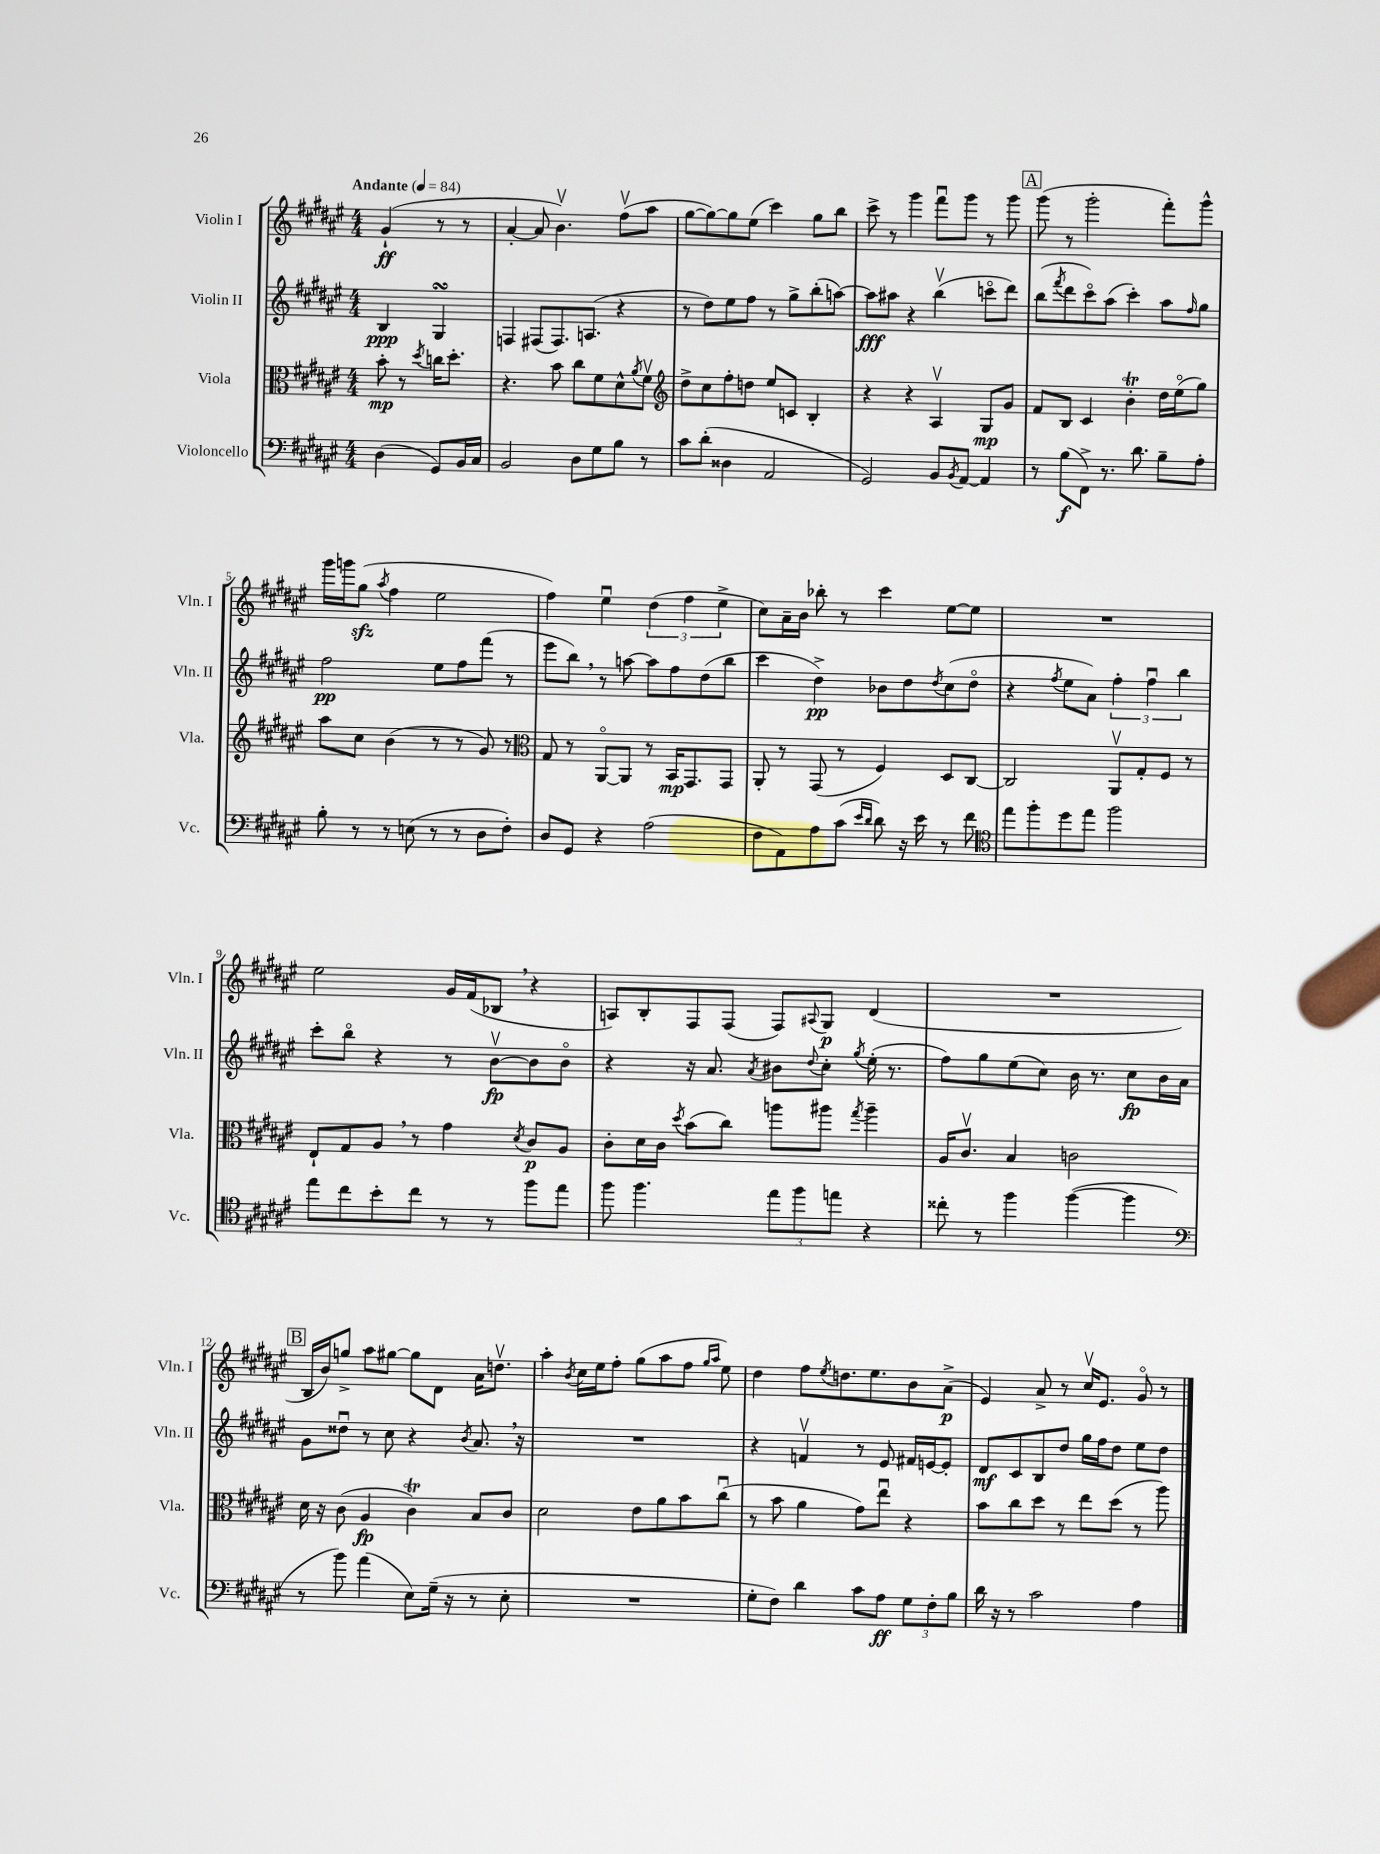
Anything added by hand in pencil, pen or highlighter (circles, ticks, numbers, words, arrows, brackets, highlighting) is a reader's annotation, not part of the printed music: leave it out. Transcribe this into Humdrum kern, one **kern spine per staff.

**kern	**kern	**kern	**kern
*staff4	*staff3	*staff2	*staff1
*clefF4	*clefC3	*clefG2	*clefG2
*k[f#c#g#d#a#e#]	*k[f#c#g#d#a#e#]	*k[f#c#g#d#a#e#]	*k[f#c#g#d#a#e#]
*M4/4	*M4/4	*M4/4	*M4/4
*MM84	*MM84	*MM84	*MM84
(4D#	8b'	4B	(4g#`
.	8r	.	.
.	8qdd#	.	.
8GG#)	16cc	4G#	8r
.	8.dd#'	.	.
16BB	.	.	8r
16C#	.	.	.
=	=	=	=
2BB	4.r	4F	[4a#'
.	.	(8F#	8a#]
.	8b	8.F#)	4.bv)
8D#	8cc#	.	.
.	.	(8.A	.
8G#	8f#	.	.
8B	8d#^^	4r	(8ff#v
.	8qa#	.	.
8r	8f#v	.	8aa#
=	=	=	=
*	*clefG2	*	*
8c#	8dd#^	8r	[8gg#
(8d#'	8cc#	8dd#)	8gg#_)
4D##	8ff#'	8ee#	8gg#]
.	8dd	8ff#	(8ee#
2AA#	8ee#	8r	4ccc#)
.	8c	8gg#^	.
.	4B'	(8bb'	8gg#
.	.	[8aa)	8bb
=	=	=	=
2GG#)	4r	8aa]	8ccc#^
.	.	8aa#	8r
.	4r	4r	4ggg#
8BB	4A#v	(4bbv	8fff#u
8qBB	.	.	.
[8AA#	.	.	8ggg#
4AA#]	8G#	8ccco	8r
.	8g#	8ddd#)	8ggg#
=	=	=	=
8r	8f#	(8bb	(8ggg#
.	.	8qfff#	.
(8B	8B	8ddd#	8r
8FF#^)	4c#	8ccc#o)	2ggg#'
8.r	.	(8aa#	.
.	4b'	4ccc#')	.
8.d#	.	.	.
8B~	16dd#	8aa#	8fff#')
.	(16ee#o	.	.
.	.	16qqff#	.
8A#'	8gg#)	8gg#	8ggg#^^
=	=	=	=
8B'	8aa#	2ff#	16ggg#
.	.	.	16ggg
8r	8cc#	.	(8gg#
.	.	.	8qaa#
8r	(4b	.	4ff#
(8E	.	.	.
8r	8r	8ee#	2ee#
8r	8r	8ff#	.
8D#	8g#)	(8fff#	.
8F#')	8r	8r	.
=	=	=	=
*	*clefC3	*	*
8D#	8G#	8eee#	4ff#)
8GG#	8r	8bb)	.
4r	[8AA#o	8r	4ee#u
.	8AA#]	[8aa	.
(2A#	8r	8aa]	(6dd#
.	16BB	8ff#	.
.	.	.	6ff#
.	8.GG#	.	.
.	.	(8dd#	.
.	.	.	6ee#^
.	8GG#	8bb	.
=	=	=	=
8F#	8AA#'	4ccc#	8cc#)
8AA#)	8r	.	16a#~
.	.	.	16b
8A#	(8GG#	4dd#^)	8bb-'
(8c#	8r	.	8r
16qqe#	.	.	.
16qqd#	.	.	.
8d#)	4F#)	8b-	4ccc#
16r	.	8dd#	.
16e#	.	.	.
.	.	8qdd#	.
8r	8D#	(8cc#	[8ee#
8f#	[8C#	8dd#o	8ee#]
=	=	=	=
*clefC4	*	*	*
8ee#	2C#]	4r	1r
8ff#'	.	.	.
.	.	8qff#	.
8dd#	.	8ee#	.
8ee#	.	8a#)	.
2ff#	8AA#v	6ff#'	.
.	8G#'	.	.
.	.	6ff#u	.
.	8F#	.	.
.	.	6bb	.
.	8r	.	.
=	=	=	=
8ee#	8E#`	8ccc#'	2ee#
8cc#	8G#	8bbo	.
8b'	8A#	4r	.
8cc#	8r	.	.
8r	4g#	8r	16g#
.	.	.	(16f#
8r	.	[8bv	8B-
.	8qd#	.	.
8ff#	8c#	8b]	4r
8ee#	8A#	8bo	.
=	=	=	=
8ff#	8c#'	4r	8A)
4.ff#	16d#	.	8B'
.	16c#	.	.
.	8qdd#	.	.
.	(8b	16r	8F#
.	.	8.a#	.
.	8cc#)	.	(8F#
.	.	8qa#	.
12ee#	8aa	8b#	8F#)
12ff#	.	.	.
.	.	8qqdd#	8qqA#
.	8aa#	8cc#'	8G#
12ee	.	.	.
.	8qgg#	8qgg#	.
4r	4aa#~	(16ee#'	(4d#
.	.	8.r	.
=	=	=	=
8cc##'	16A#	8ff#)	1r
.	8.c#v	.	.
8r	.	8gg#	.
4ff#	4B	(8ee#	.
.	.	8cc#)	.
([4ff#	2c	16b	.
.	.	8.r	.
4ff#]	.	8cc#	.
.	.	16b	.
.	.	16a#	.
=	=	=	=
*clefF4	*	*	*
8r	16d#	8g#	16B
.	16r	.	16b)
8b)	(8c#	8dd##u	8gg^
(4a#	4A#	8r	8aa#
.	.	8cc#	[8gg#
8E#)	4c#)	4r	8gg#]
(16G#~	.	.	8d#
16r	.	.	.
.	.	8qb	.
8r	8B	8.a#	16a#
.	.	.	8.ddv
8E#'	8c#	.	.
.	.	16r	.
=	=	=	=
1r	2d#	1r	4aa#'
.	.	.	8qb
.	.	.	16cc#
.	.	.	16ee#
.	.	.	8ff#'
.	8e#	.	(8gg#
.	8a#	.	8aa#
.	8b	.	8ff#
.	.	.	16qqgg#
.	.	.	16qqaa#
.	(8cc#u	.	8ee#)
=	=	=	=
8G#'	8r	4r	4dd#
8F#)	8b	.	.
4d#	4a#	4fv	8ff#
.	.	.	8qee#
.	.	.	8.dd
8c#	8g#)	8r	.
.	.	.	8.ee#
8A#	8ee#u	8e#	.
12G#	4r	16f#	8b
.	.	[16e	.
12F#'	.	.	.
.	.	8e']	(8a#^
12B	.	.	.
=	=	=	=
16d#	8b	8d#	4e#)
16r	.	.	.
8r	8cc#	8c#	.
2c#	8dd#	8B	8a#^
.	8r	8dd#	8r
.	8ee#	16gg#	16cc#v
.	.	16ff#	8.e#
.	(8dd#	8dd#	.
4A#	8r	8ee#	8g#o
.	8aa#)	8dd#	8r
==	==	==	==
*-	*-	*-	*-
